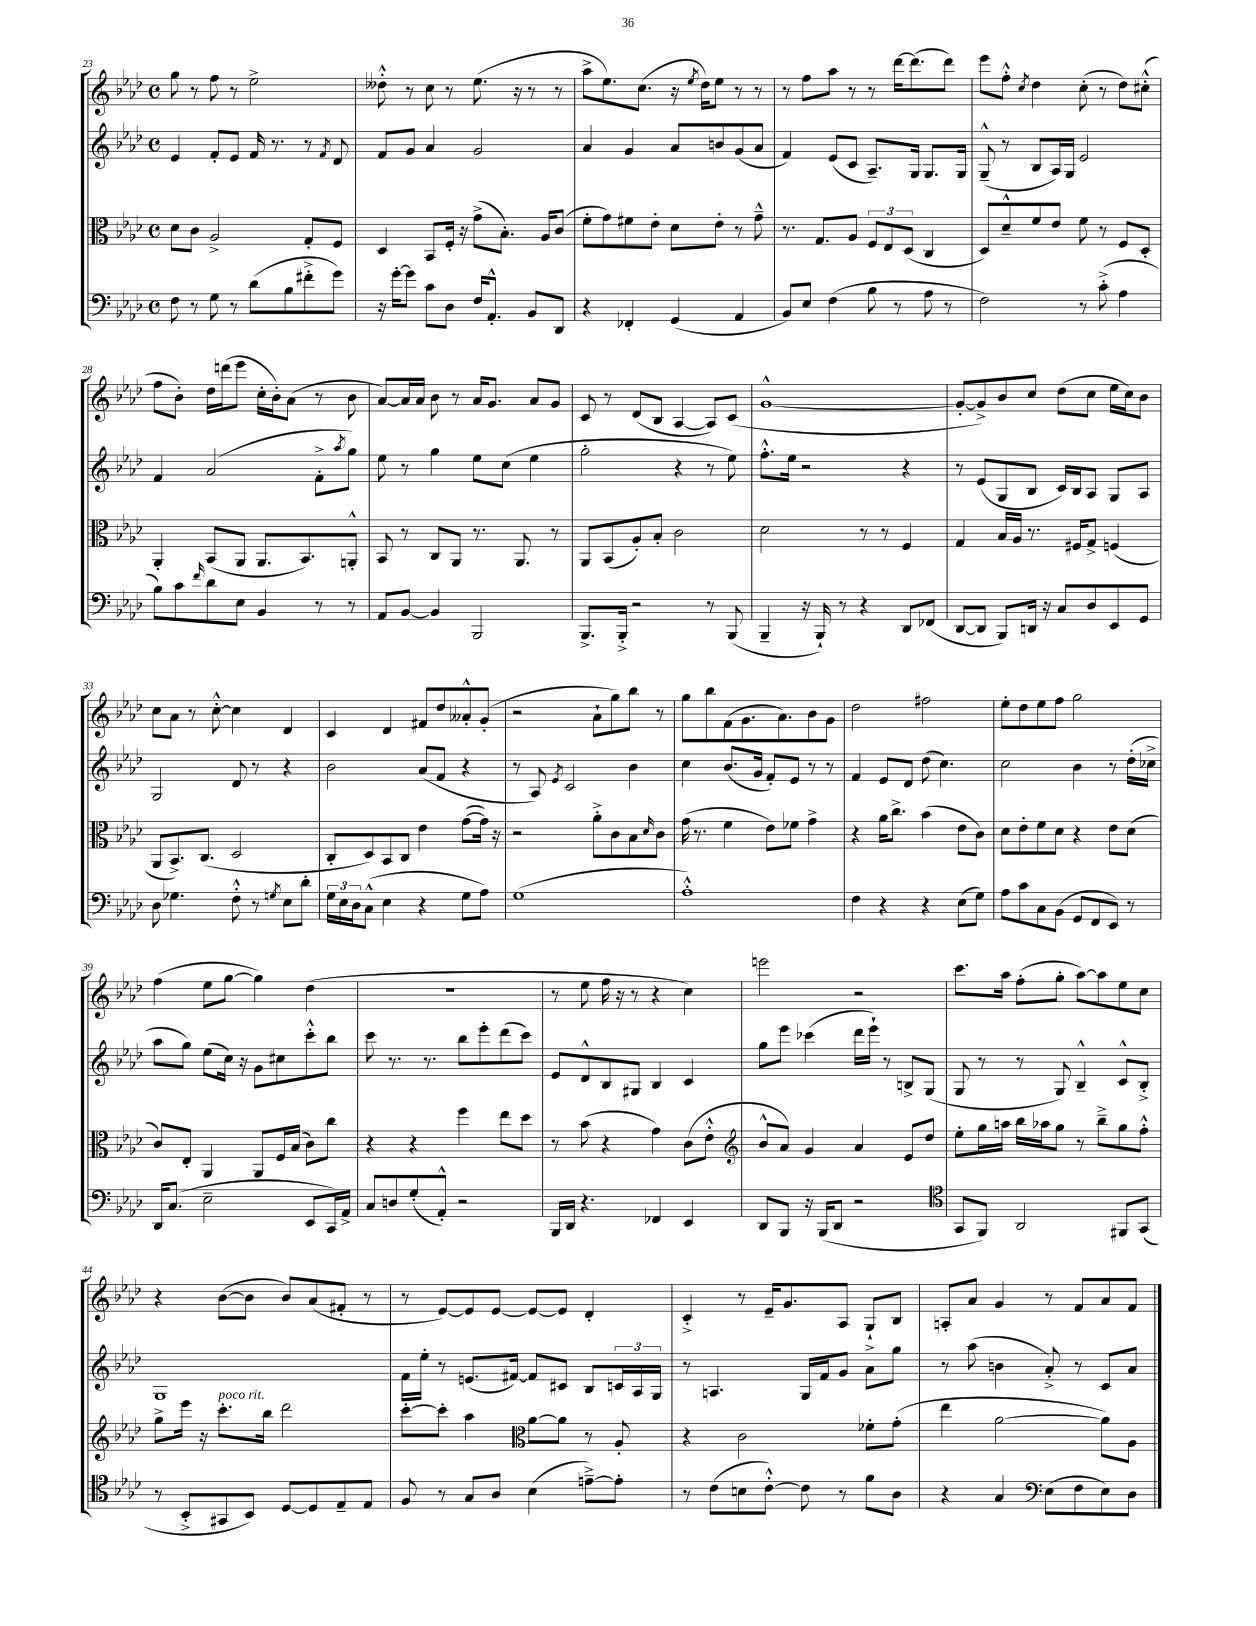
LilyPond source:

<<
\new StaffGroup <<
\new Staff = "s0" {
    \clef treble \key aes \major \defaultTimeSignature \time 4/4
    g''8 r8 f''8 r8 ees''2-> |
    deses''8-.-^ r8 c''8 r8 ees''8.( r16 r8 r8 |
    aes''8-> ees''8.) c''8.( r16 \acciaccatura { ees''8 } des''16) ees''8 r8 r8 |
    r8 f''8 aes''8 r8 r8 des'''16~ des'''8.( des'''8) |
    ees'''8 f''8-.-^ \acciaccatura { c''8 } des''4 c''8-.( r8 des''8) cis''8-.-^( |
    f''8 bes'8-.) des''16 d'''16( ees'''8 c''16-. bes'16-.) aes'8( r8 bes'8 |
    aes'8~) aes'16 aes'16 bes'8 r8 aes'16 g'8. aes'8 g'8 |
    c'8 r8 des'8( bes8 aes4~ aes8) c'8( |
    g'1~-^ |
    g'8~-. g'8->) bes'8 c''8 des''8( c''8 ees''16 c''16) bes'8 |
    c''8 aes'8 r8 c''8~-.-^ c''4 des'4 |
    c'4 des'4 fis'8 des''8 aeses'8-.-^ g'8-.( |
    r2 aes'8-! g''8) bes''8 r8 |
    g''8 bes''8 f'8( g'8. aes'8.) bes'8 g'8 |
    des''2 fis''2 |
    ees''8-. des''8 ees''8 f''8 g''2 |
    f''4( ees''8 g''8~ g''4) des''4( |
    r1 |
    r8 ees''8 f''16 r16 r8 r4 c''4) |
    e'''2 r2 |
    c'''8. aes''16 f''8-.( g''8-. aes''8~) aes''8 ees''8 c''8 |
    r4 bes'8~( bes'8 bes'8) aes'8( fis'8-. r8 |
    r8 ees'8~) ees'8 ees'8~ ees'8~ ees'8 des'4-. |
    c'4-.-> r8 ees'16-- g'8. aes8 g8-! bes8 |
    a8-. aes'8 g'4 r8 f'8 aes'8 f'8 \bar "|." |
}
\new Staff = "s1" {
    \clef treble \key aes \major \defaultTimeSignature \time 4/4
    ees'4 f'8-. ees'8 f'16 r8. r8 \acciaccatura { f'8 } des'8 |
    f'8 g'8 aes'4 g'2 |
    aes'4 g'4 aes'8 b'8 g'8( aes'8 |
    f'4) ees'8( c'8 aes8.--) g16 g8. g16 |
    g8---^( r8 bes8 aes16) g16 ees'2 |
    f'4 aes'2( f'8-.-> \acciaccatura { aes''8 } g''8) |
    ees''8 r8 g''4 ees''8 c''8( ees''4 |
    g''2-. r4 r8 ees''8) |
    f''8.-.-^ ees''16 r2 r4 |
    r8 ees'8( g8 bes8 c'16) bes16 aes8 g8 aes8 |
    g2 des'8 r8 r4 |
    bes'2 aes'8( f'8 r4 |
    r8 aes8) \acciaccatura { ees'8 } c'2 bes'4 |
    c''4 bes'8.( g'16 f'8-.) ees'8 r8 r8 |
    f'4 ees'8 des'8 des''8( c''4.) |
    c''2 bes'4 r8 des''16-.( ces''16-> |
    aes''8 g''8) ees''8( c''16) r16 g'8 cis''8 c'''8-.-^ bes''8 |
    c'''8 r8. r8. bes''8 ees'''8-. des'''8( c'''8) |
    ees'8 des'8-^ bes8 gis8 bes4 c'4 |
    g''8 ees'''8 ces'''4( des'''16 ees'''16-!) r8 b8-> g8( |
    g8 r8 r8 g8) bes4---^ c'8-^ bes8-.-> |
    g1 |
    f'16 ees''16-. r8 e'8.( fis'16~) fis'8 cis'8 bes8 \tuplet 3/2 { c'16 aes16 g16 } |
    r8 a4. g16 f'16 g'8 aes'8-> g''8 |
    r8 aes''8( b'4 aes'8-.->) r8 c'8 aes'8 \bar "|." |
}
\new Staff = "s2" {
    \clef alto \key aes \major \defaultTimeSignature \time 4/4
    des'8 c'8 aes2-> g8-. f8 |
    des4 bes,8 f16-. r16 g'8->( bes8.-.) aes16 c'8( |
    f'8-. g'8) fis'8 ees'8-. des'8 ees'8-. r8 g'8---^ |
    r8. g8. aes8 \tuplet 3/2 { f8 ees8 des8( } c4 |
    des8) des'8---^ f'8 ees'8 f'8 r8 f8 des8-. |
    aes,4-. bes,8( aes,8 aes,8. bes,8.) a,8-.-^ |
    bes,8 r8 c8 aes,8 r8. aes,8. r8 |
    aes,8 bes,8( aes8-.) bes8-. c'2 |
    des'2 r8 r8 f4 |
    g4 bes16 aes16 r8. fis16 g8-> f4( |
    aes,8 bes,8.->) c8.( des2 |
    c8-. des8) bes,8 c8 ees'4 g'8~( g'16) r16 |
    r2 aes'8-.-> c'8 bes8 \grace { des'16 } c'8 |
    g'16( r8. f'4 ees'8) fes'8 g'4-> |
    r4 aes'16 c''8.-> bes'4( ees'8 c'8) |
    des'8 ees'8-. f'8 des'8 r4 ees'8 des'8( |
    c'8) ees8-. aes,4 aes,8 f16 bes16( c'8) c''8 |
    r4 r4 f''4 ees''8 des''8 |
    r8 bes'8( r4 g'4) c'8( ees'8-.-^ |
    \clef treble bes'8-^ aes'8) g'4 aes'4 ees'8 des''8 |
    ees''8-. g''16 a''16 bes''16 aes''16 g''8 r8 bes''8---> g''8 f''8-.-^ |
    g''8-> ees'''16 r16 c'''8.-.^\markup { \italic "poco rit." } bes''16 des'''2 |
    c'''8~-. c'''8-. aes''4 \clef alto aes'8~ aes'8 r8 aes8-. |
    r4 c'2 fes'8-. g'8-.( |
    ees''4 aes'2~ aes'8) aes8 \bar "|." |
}
\new Staff = "s3" {
    \clef bass \key aes \major \defaultTimeSignature \time 4/4
    f8 r8 g8 r8 des'8( bes8 fis'8-.-> g'8) |
    r16 g'16~-. g'8 c'8 des8 f16 aes,8.-.-^ bes,8 des,8 |
    r4 fes,4-. g,4( aes,4 |
    bes,8) ees8 f4( bes8 r8 aes8 r8 |
    f2) r8 c'8-.->( aes4 |
    bes8) c'8 \grace { f'16 } des'8 ees8 bes,4 r8 r8 |
    aes,8 bes,8~ bes,4 bes,,2 |
    bes,,8.-> bes,,16-.-> r2 r8 bes,,8( |
    bes,,4-- r16 bes,,16-!) r8 r4 des,8 fes,8( |
    des,8~ des,8 bes,,8) d,16 r16 c8 des8 ees,8 g,8 |
    des8 ges4. f8-.-^ r8 \acciaccatura { g8 } ees8 des'8-. |
    \tuplet 3/2 { g16 ees16 des16 } c8-^( ees4 r4 g8 aes8) |
    g1( |
    aes1-.-^) |
    f4 r4 r4 ees8( g8) |
    aes8 c'8 c8 bes,8( g,8 f,8 ees,8) r8 |
    des,16 c8.( ees2-- ees,8 c,16) aes,16-> |
    c8 d8 g8-.( aes,8-.-^) r2 |
    bes,,16 des,16 r4. fes,4 ees,4 |
    des,8 bes,,8 r16 bes,,16( des,8 r2 |
    \clef tenor g,8 f,8) aes,2 fis,8 g,8( |
    r8 bes,8-.-> gis,8 bes,8) des8~ des8 ees8-- ees8 |
    f8 r8 g8 aes8 bes4( e'8~--->) e'8-. |
    r8 c'8( b8 c'8~-.-^) c'8 r8 f'8 aes8 |
    r4 g4 \clef bass ees8( f8 ees8) des8 \bar "|." |
}
>>
>>
\layout { \context { \Score currentBarNumber = #23 } }
